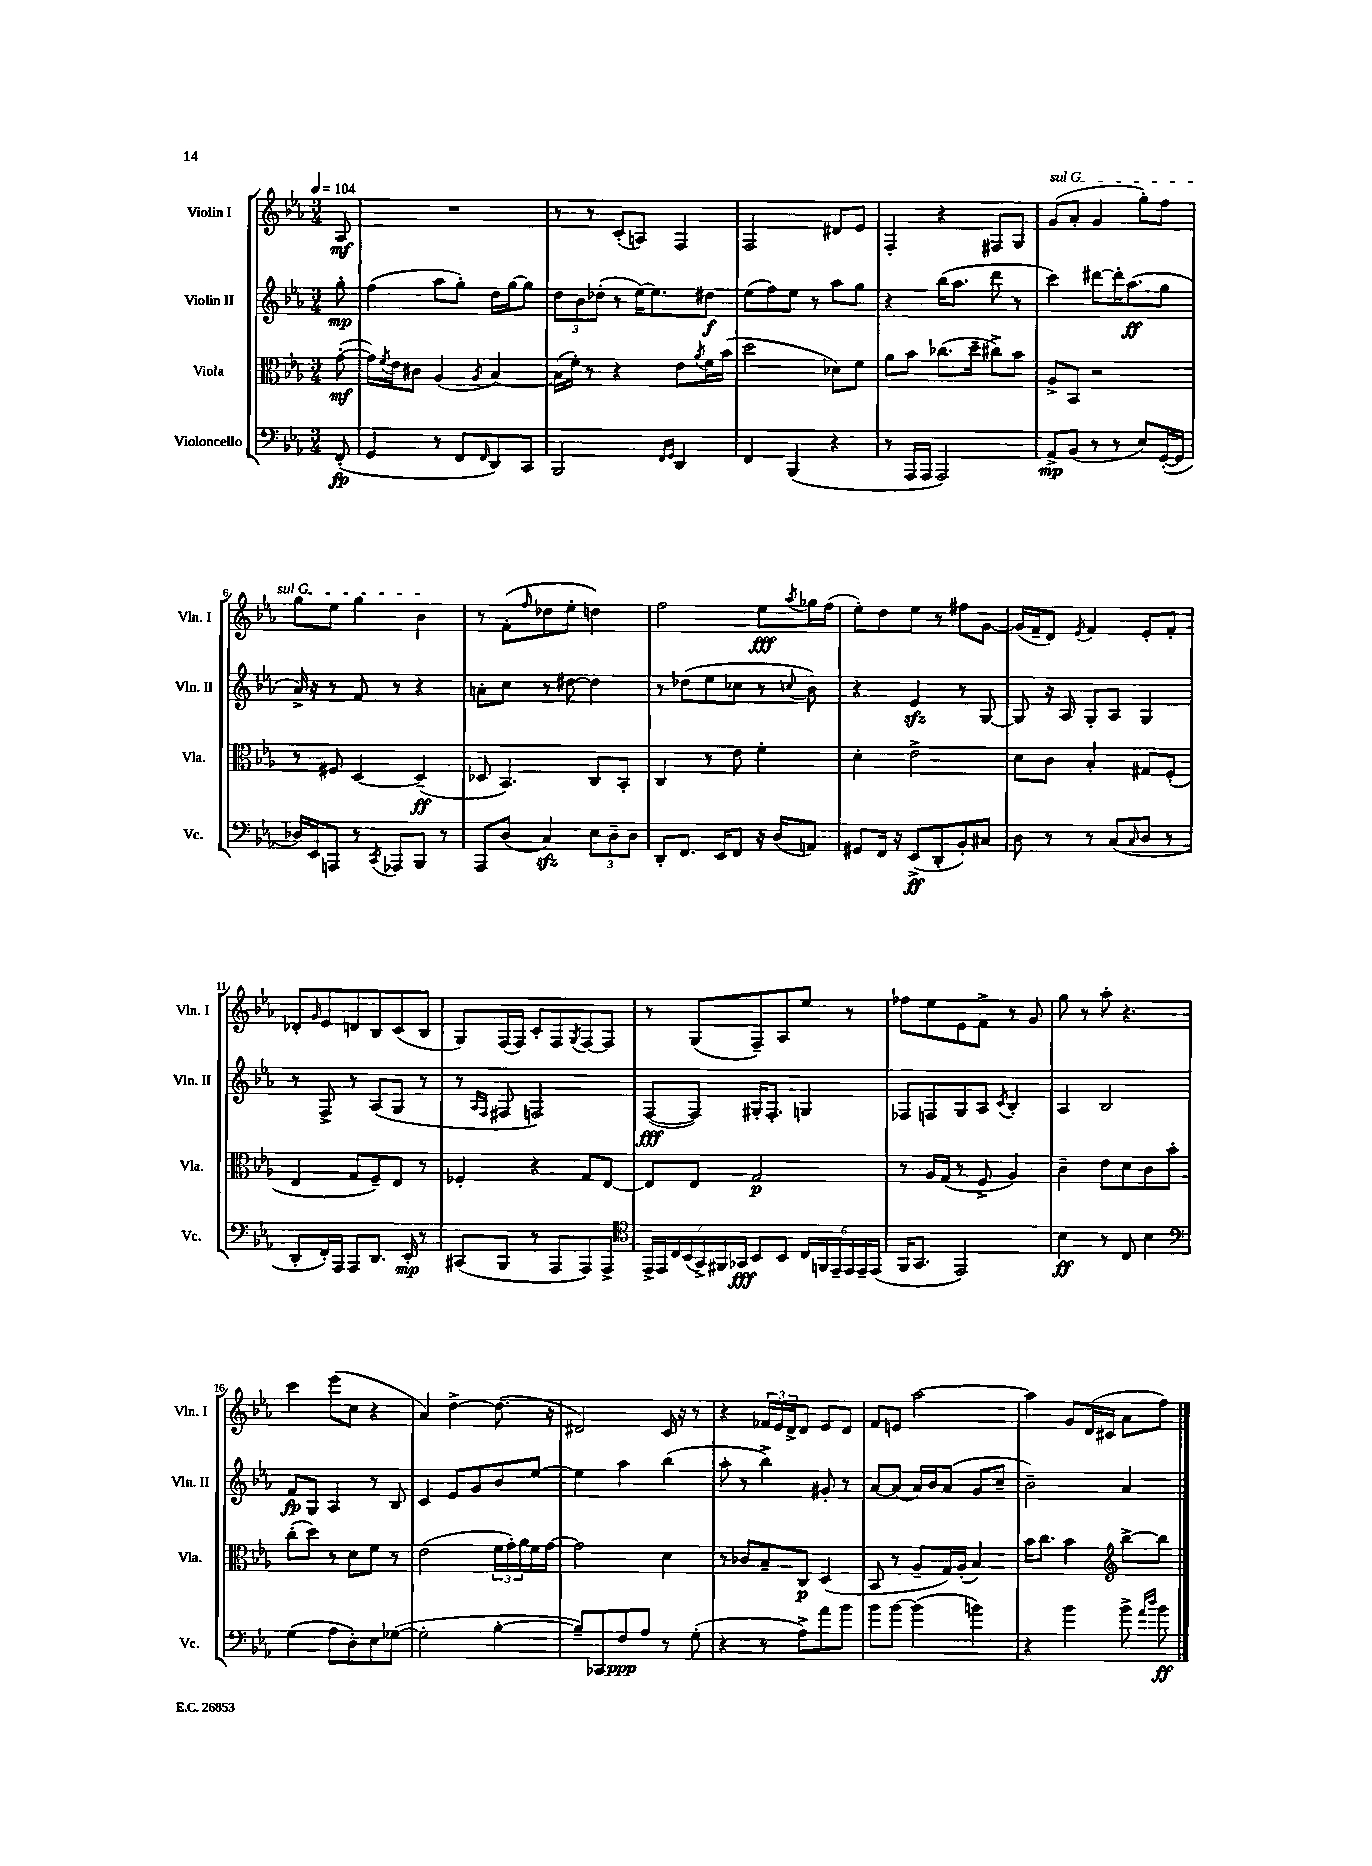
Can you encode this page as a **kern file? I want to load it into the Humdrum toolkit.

**kern	**dynam	**kern	**dynam	**kern	**dynam	**kern	**dynam
*part4	*part4	*part3	*part3	*part2	*part2	*part1	*part1
*staff4	*staff4	*staff3	*staff3	*staff2	*staff2	*staff1	*staff1
*I"Violoncello	*	*I"Viola	*	*I"Violin II	*	*I"Violin I	*
*I'Vc.	*	*I'Vla.	*	*I'Vln. II	*	*I'Vln. I	*
*clefF4	*	*clefC3	*	*clefG2	*	*clefG2	*
*k[b-e-a-]	*	*k[b-e-a-]	*	*k[b-e-a-]	*	*k[b-e-a-]	*
*M3/4	*	*M3/4	*	*M3/4	*	*M3/4	*
*MM104	*	*MM104	*	*MM104	*	*MM104	*
=	=	=	=	=	=	=	=
(8FF'/	fp	([8g'\	mf	8gg'\	mp	8A-/	mf
=1	=1	=1	=1	=1	=1	=1	=1
4GG/	.	16g\LL])	.	(4ff\	.	2.r	.
.	.	8qf/	.	.	.	.	.
.	.	16e-\J	.	.	.	.	.
.	.	8c#X\J	.	.	.	.	.
8r	.	(4A-/	.	8aa-\L	.	.	.
8FF/L	.	.	.	8gg'\J)	.	.	.
16qqFF/	.	8qA-/	.	.	.	.	.
8DD/)	.	[4B-/)	.	16dd\LL	.	.	.
.	.	.	.	[16gg\J	.	.	.
8CC/J	.	.	.	8gg\J]	.	.	.
=2	=2	=2	=2	=2	=2	=2	=2
2BBB-/	.	(16B-\LL]	.	12dd\L	.	8r	.
.	.	16f'\JJ)	.	.	.	.	.
.	.	.	.	12b-\	.	.	.
.	.	8r	.	.	.	8r	.
.	.	.	.	(12dd-X'\J	.	.	.
.	.	4r	.	8r	.	(8c'/L	.
.	.	.	.	[16ee-\KL)	.	8An/J)	.
.	.	.	.	8.ee-\]	.	.	.
16qqFF/LL	.	.	.	.	.	.	.
16qqGG/JJ	.	.	.	.	.	.	.
4DD/	.	8e-\L	.	.	.	4F/	.
.	.	8qa-/	.	.	.	.	.
.	.	16f\L	.	8dd#X\J	f	.	.
.	.	(16b-\JJ	.	.	.	.	.
=3	=3	=3	=3	=3	=3	=3	=3
4FF/	.	2dd\	.	(8ee-\L	.	2F/	.
.	.	.	.	8ff\)	.	.	.
(4BBB-/	.	.	.	8ee-\J	.	.	.
.	.	.	.	8r	.	.	.
4r	.	8d-X\L)	.	8aa-\L	.	8d#X/L	.
.	.	8f\J	.	8gg\J	.	8e-/J	.
=4	=4	=4	=4	=4	=4	=4	=4
8r	.	8a-\L	.	4r	.	4F'/	.
16AAA-/LL	.	8b-\J	.	.	.	.	.
16AAA-/JJ	.	.	.	.	.	.	.
2AAA-/)	.	(8.cc-X\L	.	(16bb-\KL	.	4r	.
.	.	.	.	8.aa-\J	.	.	.
.	.	16dd~\Jk	.	.	.	.	.
.	.	8cc#X^\L)	.	8ddd\	.	8F#X/L	.
.	.	8b-\J	.	8r	.	8G/J	.
=5	=5	=5	=5	=5	=5	=5	=5
!	!	!	!	!	!	!LO:TX:a:i:t=sul G	!
8AA-^/L	mp	8A-^/L	.	4ccc\)	.	(8g/L	.
(8BB-/J	.	8BB-/J	.	.	.	8a-'/J	.
8r	.	2r	.	[8ddd#X\L	.	4g/	.
8r	.	.	.	16ddd#'\K]	.	.	.
.	.	.	.	(8.aa-\	ff	.	.
8E-/L)	.	.	.	.	.	8gg'\L)	.
([16GG'/L	.	.	.	8gg\J	.	8ff\J	.
16GG/JJ]	.	.	.	.	.	.	.
!!LO:LB:g=z
=6	=6	=6	=6	=6	=6	=6	=6
16D-X/LL)	.	8r	.	16a-^/)	.	8gg\L	.
16EE-/J	.	.	.	16r	.	.	.
8AAAn/J	.	8F#X/	.	8r	.	8ee-\J	.
8r	.	[4D/	.	8f/	.	4gg\	.
8qCC/	.	.	.	.	.	.	.
8AAA-X/L	.	.	.	8r	.	.	.
8BBB-/J	.	(4D~/]	ff	4r	.	4b-\	.
8r	.	.	.	.	.	.	.
=7	=7	=7	=7	=7	=7	=7	=7
8AAA-/L	.	8D-X/	.	8an'\L	.	8r	.
(8D/J	.	4.BB-/)	.	8cc\J	.	(8f'\L	.
.	.	.	.	.	.	16qqff/	.
4Czz/)	.	.	.	8r	.	8dd-X\	.
.	.	.	.	[8dd#X\	.	8ee-'\J	.
12E-\L	.	8C/L	.	4dd#\]	.	4ddn\)	.
12D~\	.	.	.	.	.	.	.
.	.	8BB-'/J	.	.	.	.	.
12D\J	.	.	.	.	.	.	.
=8	=8	=8	=8	=8	=8	=8	=8
8DD'/L	.	4C/	.	8r	.	2ff\	.
8.FF/J	.	.	.	(8dd-X\L	.	.	.
.	.	8r	.	8ee-\	.	.	.
16EE-/KL	.	.	.	.	.	.	.
8FF/J	.	8e-\	.	8cc-X\J	.	.	.
16r	.	4f'\	.	8r	.	8ee-\L	fff
(16D/KL	.	.	.	.	.	.	.
.	.	.	.	8qqccn/	.	8qaa-/	.
8AAn/J)	.	.	.	8b-\)	.	16gg-X\L	.
.	.	.	.	.	.	(16ff\JJ	.
=9	=9	=9	=9	=9	=9	=9	=9
8GG#X/L	.	4d'\	.	4r	.	8ee-'\L)	.
16FF/Jk	.	.	.	.	.	8dd\	.
16r	.	.	.	.	.	.	.
(8EE-^/L	ff	2e-^\	.	4e-zz/	.	8ee-\J	.
8DD'/	.	.	.	.	.	8r	.
8BB-'/)	.	.	.	8r	.	8ff#X\L	.
8C#X/J	.	.	.	[8G/	.	[8g\J	.
=10	=10	=10	=10	=10	=10	=10	=10
8D\	.	8d\L	.	8G/]	.	(16g/LL]	.
.	.	.	.	.	.	16f~/J	.
8r	.	8c\J	.	16r	.	8d/J)	.
.	.	.	.	16A-/	.	.	.
.	.	.	.	.	.	8qe-/	.
8r	.	4B-'/	.	8G'/L	.	4f/	.
(8C/L	.	.	.	8A-/J	.	.	.
16qqC/	.	.	.	.	.	.	.
8D/J	.	8G#X/L	.	4G/	.	8e-'/L	.
8r	.	(8F'/J	.	.	.	8f'/J	.
!!LO:LB:g=z
=11	=11	=11	=11	=11	=11	=11	=11
8DD'/L	.	4E-/	.	8r	.	8d-X'/L	.
.	.	.	.	.	.	16qqg/	.
16FF'/L)	.	.	.	8F^/	.	8e-/	.
16AAA-/JJ	.	.	.	.	.	.	.
8AAA-/L	.	8G/L	.	8r	.	8dn/	.
8.DD/J	.	8F~/)	.	(8A-/L	.	8B-/	.
.	.	8E-/J	.	8G/J	.	(8c/	.
16EE-'/	mp	.	.	.	.	.	.
8r	.	8r	.	8r	.	8B-/J	.
=12	=12	=12	=12	=12	=12	=12	=12
(8CC#X/L	.	4F-X'/	.	8r	.	8G/L)	.
.	.	.	.	16qqA-/LL	.	.	.
.	.	.	.	16qqF/JJ	.	.	.
8BBB-/J	.	.	.	8F#X/	.	(16F/L	.
.	.	.	.	.	.	16F/JJ)	.
8r	.	4r	.	2Fn/)	.	8c'/L	.
8AAA-/L	.	.	.	.	.	8F/	.
.	.	.	.	.	.	8qG/	.
8AAA-/)	.	8G/L	.	.	.	[8F/	.
8AAA-^/J	.	[8E-/J	.	.	.	8F/J]	.
=13	=13	=13	=13	=13	=13	=13	=13
*clefC4	*	*	*	*	*	*	*
28EE-^/LL	.	8E-/L]	.	([8F/L	fff	8r	.
28EE-/	.	.	.	.	.	.	.
28C/	.	.	.	.	.	.	.
(28BB-/	.	.	.	.	.	.	.
.	.	8E-/J	.	8F/J])	.	(8G/L	.
28GG^/)	.	.	.	.	.	.	.
28FF#X/	.	.	.	.	.	.	.
28GG-X/JJ	fff	.	.	.	.	.	.
8BB-/L	.	2G/	p	16G#X'/KL	.	8F~/)	.
.	.	.	.	8.F'/J	.	.	.
8BB-/J	.	.	.	.	.	8A-/	.
24C/LL	.	.	.	4Gn/	.	8ee-/J	.
24FFn/	.	.	.	.	.	.	.
24EE-~/	.	.	.	.	.	.	.
24EE-/	.	.	.	.	.	8r	.
24EE-~/	.	.	.	.	.	.	.
(24EE-/JJ	.	.	.	.	.	.	.
=14	=14	=14	=14	=14	=14	=14	=14
16FF/KL	.	8r	.	8F-X/L	.	8ff-X\L	.
8.GG/J	.	.	.	.	.	.	.
.	.	16A-/LL	.	8Fn/	.	8ee-\	.
.	.	(16G/JJ	.	.	.	.	.
2EE-/)	.	8r	.	8G/	.	8e-\	.
.	.	8F^/	.	8A-/J	.	8f^\J	.
.	.	.	.	8qc/	.	.	.
.	.	4A-/)	.	4B-'/	.	8r	.
.	.	.	.	.	.	8g/	.
=15	=15	=15	=15	=15	=15	=15	=15
4B-\	ff	4c~\	.	4A-/	.	8gg\	.
.	.	.	.	.	.	8r	.
8r	.	8e-\L	.	2B-/	.	8aa-'\	.
8C/	.	8d\	.	.	.	4.r	.
4B-\	.	8c\	.	.	.	.	.
.	.	8b-'\J	.	.	.	.	.
!!LO:LB:g=z
=16	=16	=16	=16	=16	=16	=16	=16
*clefF4	*	*	*	*	*	*	*
(4G\	.	(8cc'\L	.	8f/L	fp	4ccc\	.
.	.	8dd\J)	.	8G/J	.	.	.
8A-\L	.	8r	.	4A-/	.	(8eee-\L	.
8D'\)	.	8d\L	.	.	.	8cc\J	.
8E-\	.	8f\J	.	8r	.	4r	.
([8G-X\J	.	8r	.	8B-/	.	.	.
=17	=17	=17	=17	=17	=17	=17	=17
2G-'\]	.	(2e-\	.	4c/	.	4a-/)	.
.	.	.	.	8e-/L	.	[4dd^\	.
.	.	.	.	8g/	.	.	.
[4B-'\	.	24f\LL	.	8b-/	.	(8.dd\]	.
.	.	24g'\)	.	.	.	.	.
.	.	24a-\	.	.	.	.	.
.	.	16f\	.	[8ee-/J	.	.	.
.	.	[16g\JJ	.	.	.	16r	.
=18	=18	=18	=18	=18	=18	=18	=18
8B-~/L])	.	2g\]	.	4ee-\]	.	2d#X/)	.
8CC-X/	.	.	.	.	.	.	.
8F/	ppp	.	.	4aa-\	.	.	.
8A-/J	.	.	.	.	.	.	.
8r	.	4d\	.	(4bb-\	.	16c/	.
.	.	.	.	.	.	16r	.
(8G'\	.	.	.	.	.	8r	.
=19	=19	=19	=19	=19	=19	=19	=19
4r	.	8r	.	8aa-'\	.	4r	.
.	.	8c-X/L	.	8r	.	.	.
8r	.	8B-~/	.	4bb-^\)	.	24f-X/LL	.
.	.	.	.	.	.	24e-/	.
.	.	.	.	.	.	24d^/J	.
8A-^\L)	.	8C/J	p	.	.	8d/J	.
8a-\	.	(4D/	.	8g#X'/	.	8e-/L	.
8b-\J	.	.	.	8r	.	8d/J	.
=20	=20	=20	=20	=20	=20	=20	=20
8b-\L	.	8BB-/	.	[8a-/L	.	8f/L	.
[8b-\J	.	8r	.	(8a-/J]	.	8en/J	.
(4b-\]	.	8A-~/L	.	16a-/LL)	.	[2aa-\	.
.	.	.	.	16b-/J	.	.	.
.	.	16G/L)	.	(8a-/J	.	.	.
.	.	(16A-'/JJ	.	.	.	.	.
4bn\)	.	4B-/)	.	8g/L	.	.	.
.	.	.	.	8cc~/J	.	.	.
=21	=21	=21	=21	=21	=21	=21	=21
4r	.	16b-\KL	.	2b-~\)	.	4aa-\]	.
.	.	8.cc\J	.	.	.	.	.
4b-\	.	4b-\	.	.	.	8g/L	.
.	.	.	.	.	.	(16d/L	.
.	.	.	.	.	.	16c#X/JJ	.
*	*	*clefG2	*	*	*	*	*
8b-^\	.	[8bb-^\L	.	4a-/	.	8a-\L	.
16qqa-/LL	.	.	.	.	.	.	.
16qqdd/JJ	.	.	.	.	.	.	.
8b-\	ff	8bb-\J]	.	.	.	8ff\J)	.
==	==	==	==	==	==	==	==
*-	*-	*-	*-	*-	*-	*-	*-
